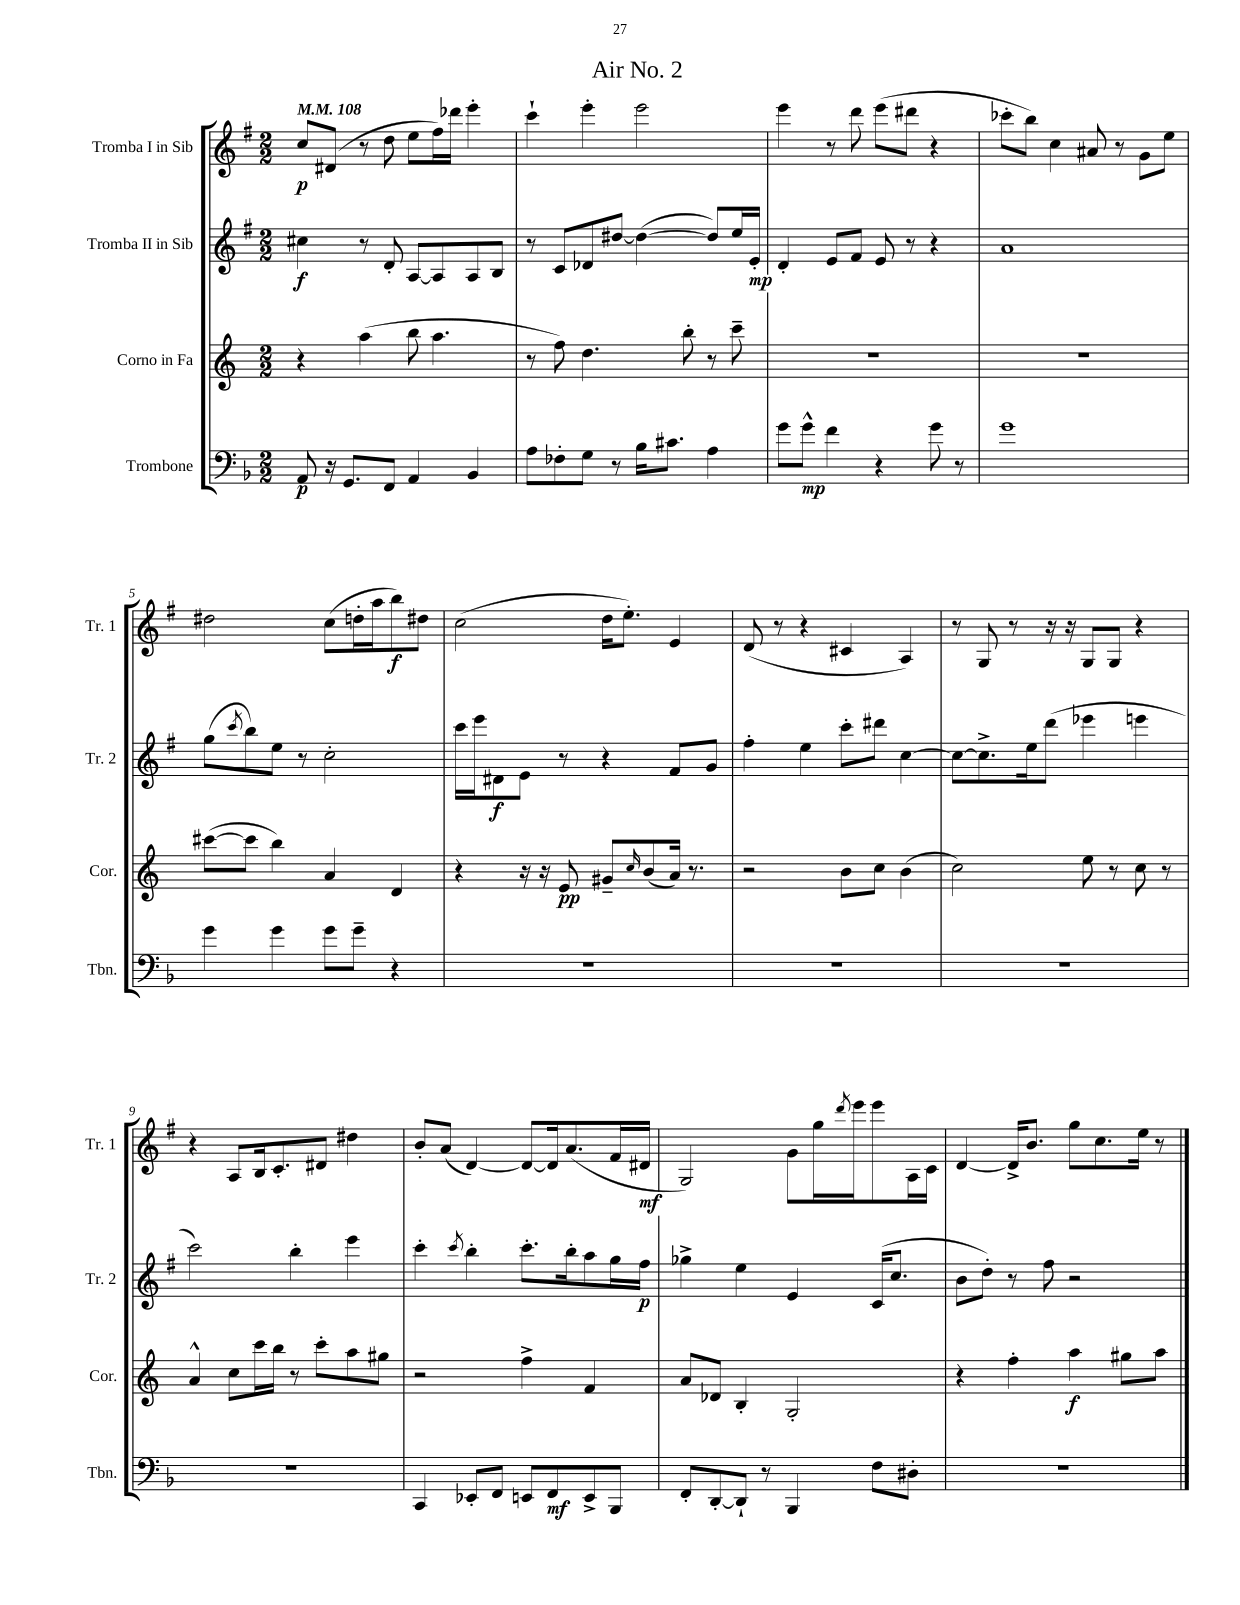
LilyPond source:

\header { title = "Air No. 2" }
<<
\new StaffGroup <<
\new Staff = "s0" \with { instrumentName = "Tromba I in Sib" shortInstrumentName = "Tr. 1" } {
    \clef treble \key g \major \numericTimeSignature \time 2/2 \tempo 4 = 108
    c''8\p dis'8( r8 d''8 e''8 fis''16) des'''16 e'''4-. |
    c'''4-! e'''4-. e'''2 |
    e'''4 r8 d'''8 e'''8( dis'''8 r4 |
    ces'''8-. b''8) c''4 ais'8 r8 g'8 e''8 |
    dis''2 c''8( d''16-. a''16 b''8\f) dis''8 |
    c''2( d''16 e''8.-.) e'4 |
    d'8( r8 r4 cis'4 a4) |
    r8 g8 r8 r16 r16 g8 g8 r4 |
    r4 a8 b16 c'8.-. dis'8 dis''4 |
    b'8-. a'8( d'4~) d'8~ d'16 a'8.( fis'16 dis'16\mf |
    g2) g'8 g''16 \acciaccatura { d'''8 } e'''16 e'''8 a16 c'16 |
    d'4~ d'16-> b'8. g''8 c''8. e''16 r8 \bar "|." |
}
\new Staff = "s1" \with { instrumentName = "Tromba II in Sib" shortInstrumentName = "Tr. 2" } {
    \clef treble \key g \major \numericTimeSignature \time 2/2
    cis''4\f r8 d'8-. a8~ a8 a8 b8 |
    r8 c'8 des'8 dis''8~ dis''4~( dis''8) e''16 e'16-.\mp |
    d'4-. e'8 fis'8 e'8 r8 r4 |
    a'1 |
    g''8( \acciaccatura { c'''8 } b''8) e''8 r8 c''2-. |
    c'''16 e'''16 dis'8\f e'8 r8 r4 fis'8 g'8 |
    fis''4-. e''4 c'''8-. dis'''8 c''4~ |
    c''8~ c''8.-> e''16 d'''8( ees'''4 e'''4 |
    c'''2) b''4-. e'''4 |
    c'''4-. \acciaccatura { c'''8 } b''4-. c'''8.-. b''16-. a''8 g''16 fis''16\p |
    ges''4-> e''4 e'4 c'16( c''8. |
    b'8 d''8-.) r8 fis''8 r2 \bar "|." |
}
\new Staff = "s2" \with { instrumentName = "Corno in Fa" shortInstrumentName = "Cor." } {
    \clef treble \key c \major \numericTimeSignature \time 2/2
    r4 a''4( b''8 a''4. |
    r8 f''8) d''4. b''8-. r8 c'''8-- |
    R1 |
    R1 |
    cis'''8~( cis'''8 b''4) a'4 d'4 |
    r4 r16 r16 e'8\pp gis'8-- \grace { c''16 } b'8( a'16) r8. |
    r2 b'8 c''8 b'4( |
    c''2) e''8 r8 c''8 r8 |
    a'4-^ c''8 c'''16 b''16 r8 c'''8-. a''8 gis''8 |
    r2 f''4-> f'4 |
    a'8 des'8 b4-. g2-. |
    r4 f''4-. a''4\f gis''8 a''8 \bar "|." |
}
\new Staff = "s3" \with { instrumentName = "Trombone" shortInstrumentName = "Tbn." } {
    \clef bass \key f \major \numericTimeSignature \time 2/2
    a,8\p r16 g,8. f,8 a,4 bes,4 |
    a8 fes8-. g8 r8 bes16 cis'8. a4 |
    g'8 g'8-^\mp f'4 r4 g'8 r8 |
    g'1 |
    g'4 g'4 g'8 g'8-- r4 |
    R1 |
    R1 |
    R1 |
    R1 |
    c,4 ees,8-. f,8 e,8 f,8\mf e,8-> bes,,8 |
    f,8-. d,8~-. d,8-! r8 bes,,4 f8 dis8-. |
    r1 \bar "|." |
}
>>
>>
